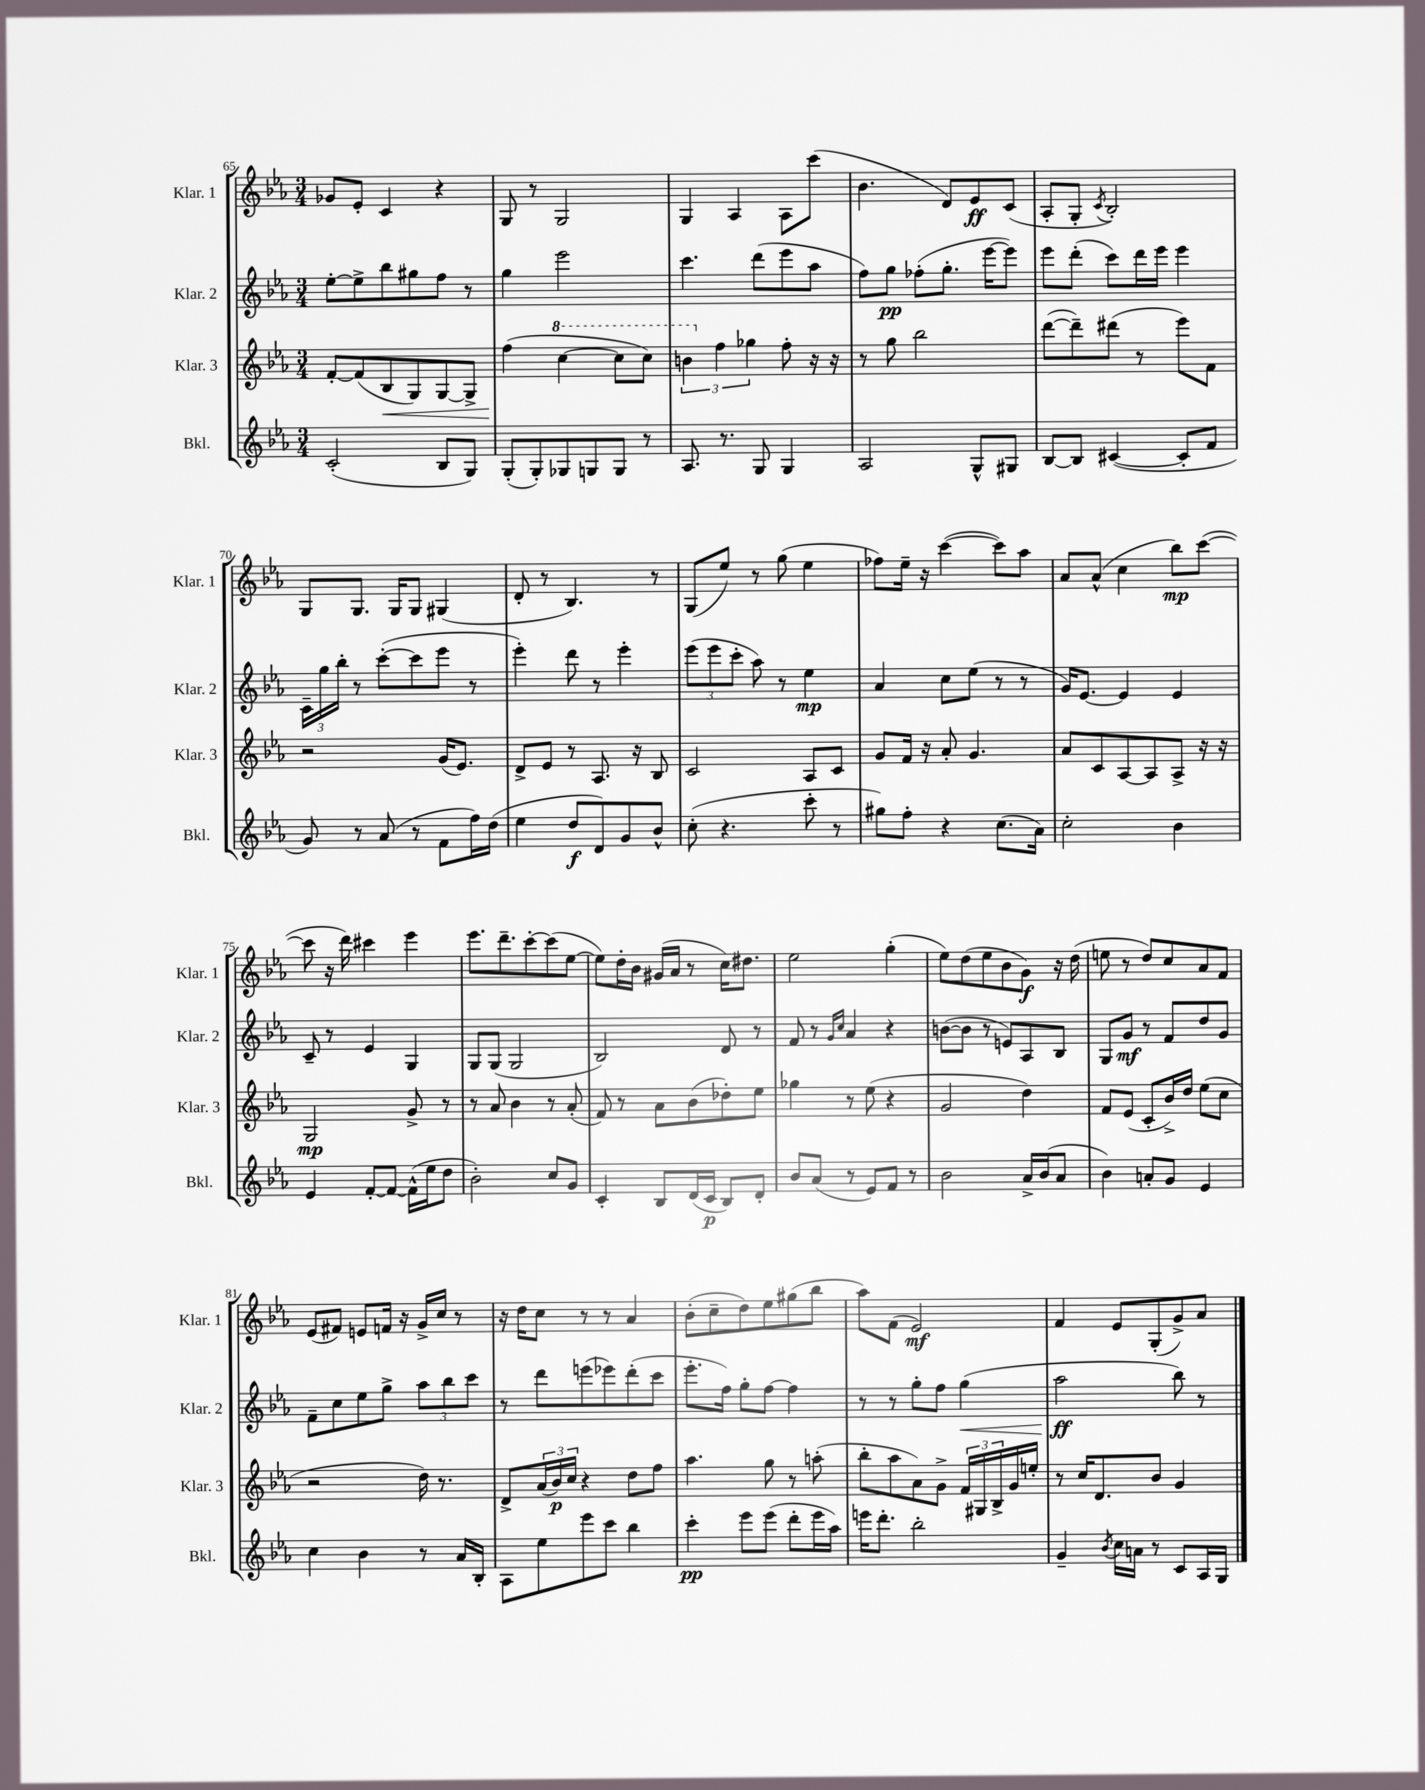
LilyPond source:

<<
\new StaffGroup <<
\new Staff = "s0" \with { instrumentName = "Klar. 1" shortInstrumentName = "Klar. 1" } {
    \clef treble \key ees \major \numericTimeSignature \time 3/4
    ges'8 ees'8-. c'4 r4 |
    g8 r8 g2 |
    g4 aes4 aes8 c'''8( |
    bes'4. d'8) ees'8\ff c'8( |
    aes8-. g8-. \acciaccatura { c'8 } bes2-.) |
    g8 g8. g16 g8 gis4( |
    d'8-. r8 bes4.) r8 |
    g8( ees''8) r8 g''8( ees''4 |
    fes''8) ees''16-- r16 c'''4~( c'''8) aes''8 |
    aes'8 aes'8-^( c''4 bes''8\mp) c'''8~( |
    c'''8 r16 d'''16) cis'''4 ees'''4 |
    ees'''8. d'''8.-- c'''8~-. c'''8( ees''8~ |
    ees''8) d''16-. bes'16 gis'16( aes'16 r8 c''16) dis''8. |
    ees''2 g''4-.( |
    ees''8) d''8( ees''8 bes'8 g'8\f) r16 d''16( |
    e''8 r8 d''8) c''8 aes'8 f'8 |
    ees'8( fis'8) e'8 f'16 r16 g'16-> c''16 r8 |
    r16 d''16 c''8 r8 r8 aes'4 |
    bes'8-.( c''8-- d''8) ees''8 gis''8( bes''8 |
    aes''8) f'8( ees'2\mf) |
    f'4 ees'8 g8-.( g'8->) aes'8 \bar "|." |
}
\new Staff = "s1" \with { instrumentName = "Klar. 2" shortInstrumentName = "Klar. 2" } {
    \clef treble \key ees \major \numericTimeSignature \time 3/4
    ees''8~-. ees''8-> bes''8 gis''8 f''8 r8 |
    g''4 ees'''2 |
    c'''4. d'''8( ees'''8 aes''8 |
    f''8) g''8\pp fes''8-.( g''8.-. ees'''16~ ees'''8) |
    ees'''8 d'''8-.( c'''8) d'''16 ees'''16 ees'''4 |
    \tuplet 3/2 { c'16-- g''16 bes''16-. } r8 c'''8~-.( c'''8 ees'''8 r8 |
    ees'''4-.) d'''8 r8 ees'''4-. |
    \tuplet 3/2 { ees'''8( ees'''8 c'''8-. } aes''8) r8 ees''4\mp |
    aes'4 c''8 ees''8( r8 r8 |
    g'16) ees'8.~ ees'4 ees'4 |
    c'8-- r8 ees'4 g4 |
    g8 g8( g2 |
    bes2) d'8 r8 |
    f'8 r8 \grace { g'16 c''16 } aes'4 r4 |
    b'8~( b'8 r8 e'8) aes8 bes8 |
    g8 g'8\mf r8 f'8 d''8 g'8 |
    f'8-- c''8 ees''8 g''8-> \tuplet 3/2 { aes''8 bes''8 c'''8 } |
    r8 d'''8 e'''8( ees'''8) d'''8-.( c'''8 |
    ees'''8.-. f''16) g''8-. f''8~ f''4 |
    r8 r8 g''8-. f''8 g''4\<( |
    aes''2\ff\! bes''8) r8 \bar "|." |
}
\new Staff = "s2" \with { instrumentName = "Klar. 3" shortInstrumentName = "Klar. 3" } {
    \clef treble \key ees \major \numericTimeSignature \time 3/4
    f'8~-. f'8( bes8\< g8) g8~ g8-> |
    f''4\!( \ottava #1 c'''4~ c'''8 c'''8) |
    \tuplet 3/2 { b''4 \ottava #0 f''4 ges''4 } f''8-. r16 r16 |
    r8 g''8 bes''2 |
    d'''8~( d'''8--) dis'''8( r8 ees'''8) f'8 |
    r2 g'16( ees'8.) |
    d'8-> ees'8 r8 aes8. r16 bes8 |
    c'2 aes8 c'8 |
    g'8 f'16 r16 aes'8-. g'4. |
    aes'8 c'8 aes8~ aes8 aes8-> r16 r16 |
    g2\mp g'8-> r8 |
    r8 aes'8 bes'4 r8 aes'8-.( |
    f'8) r8 aes'8 bes'8( des''8-.) ees''8 |
    ges''4 r8 ees''8( r4 |
    g'2 d''4) |
    f'8 ees'8( c'8-. bes'16->) d''16 ees''8( c''8 |
    r2 d''16) r8. |
    d'8-> \tuplet 3/2 { aes'16( bes'16\p) c''16 } r4 d''8 f''8 |
    aes''4. g''8 r8 a''8-.( |
    bes''8-. aes''8 aes'8) g'8-> \tuplet 3/2 { f'16 gis16 bes16-> } g'16 e''16-. |
    r8 c''16 d'8. bes'8 g'4 \bar "|." |
}
\new Staff = "s3" \with { instrumentName = "Bkl." shortInstrumentName = "Bkl." } {
    \clef treble \key ees \major \numericTimeSignature \time 3/4
    c'2-.( bes8 g8) |
    g8-.( g8-.) ges8 g8 g8 r8 |
    aes8. r8. g8 g4 |
    aes2 g8-^ gis8 |
    bes8~ bes8 cis'4~( cis'8-. f'8 |
    g'8) r8 aes'8( r8 f'8 f''16) d''16( |
    ees''4 d''8\f d'8) g'8 bes'8-^ |
    c''8-.( r4. c'''8-. r8 |
    gis''8) f''8-. r4 c''8.( aes'16) |
    c''2-. bes'4 |
    ees'4 f'8~-. f'8~ f'16-^( ees''16 d''8 |
    bes'2-.) c''8 g'8 |
    c'4-. bes8 d'16( c'16\p bes8) d'8-. |
    bes'8 aes'8( r8 ees'8) f'8 r8 |
    bes'2 aes'16-> bes'16( aes'8 |
    bes'4) a'8-. g'8 ees'4 |
    c''4 bes'4 r8 aes'16 bes16-. |
    aes8 ees''8 ees'''8 c'''8 bes''4 |
    c'''4-.\pp ees'''8 ees'''8( d'''8-. ees'''16 aes''16) |
    e'''16 d'''8.-. bes''2-. |
    g'4-- \acciaccatura { bes'8 } c''16 a'16 r8 c'8 aes16 g16 \bar "|." |
}
>>
>>
\layout { \context { \Score currentBarNumber = #65 } }
